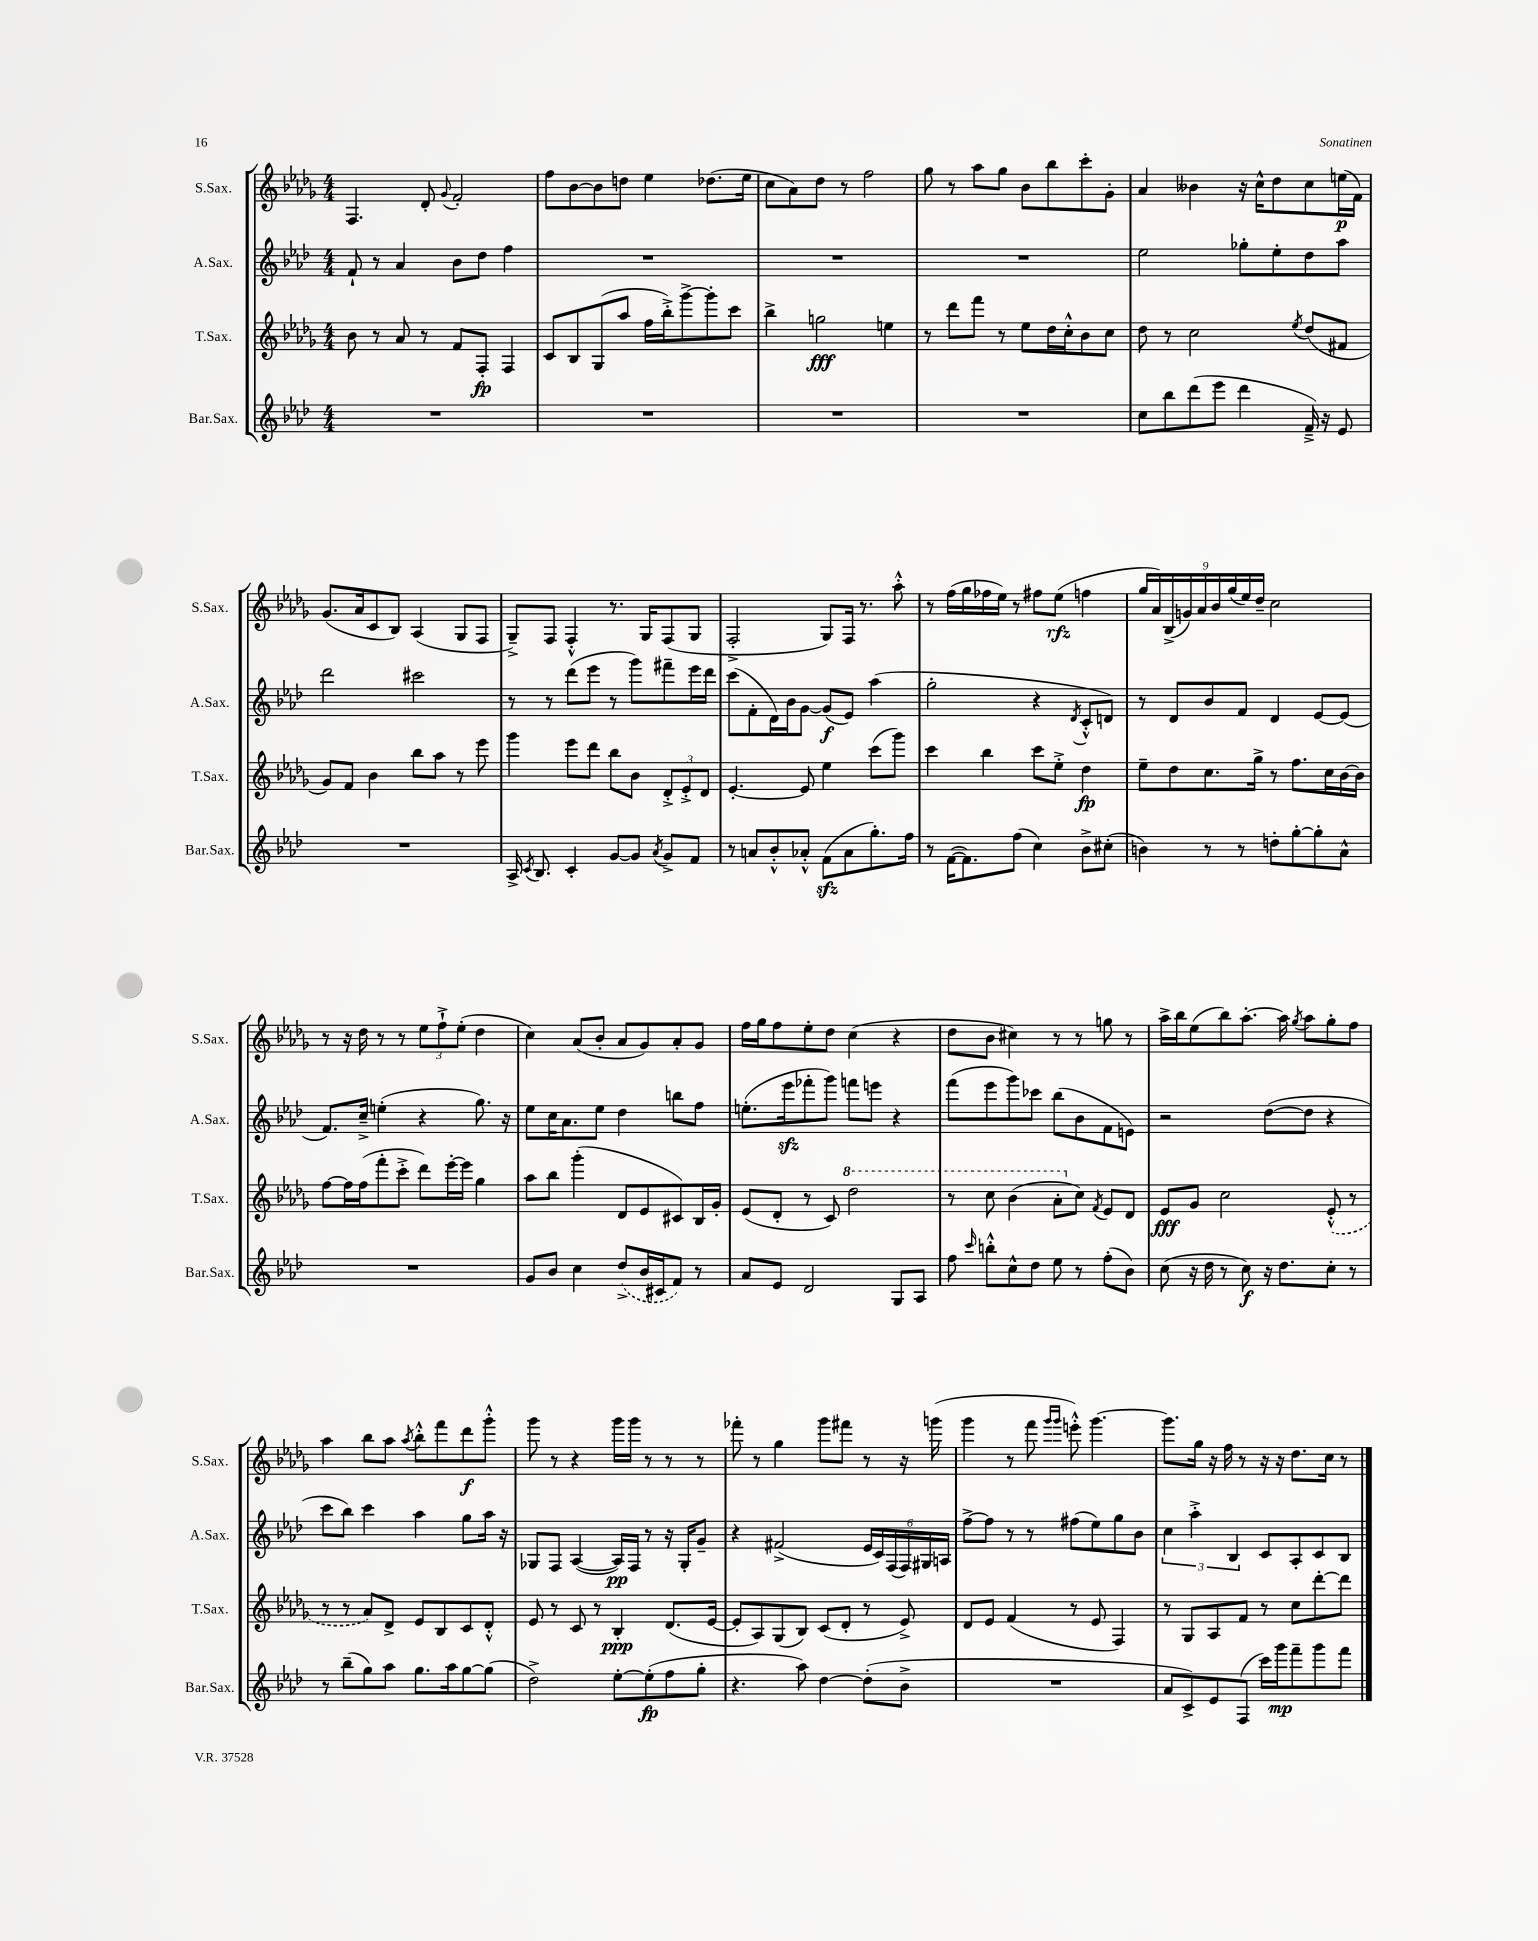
<<
\new StaffGroup <<
\new Staff = "s0" \with { instrumentName = "S.Sax." shortInstrumentName = "S.Sax." } {
    \clef treble \key des \major \numericTimeSignature \time 4/4
    \autoBeamOff f4. des'8-. \appoggiatura { ges'8 } f'2-. |
    f''8[ bes'8~ bes'8 d''8] ees''4 des''8.[( ees''16] |
    c''8[ aes'8) des''8] r8 f''2 |
    ges''8 r8 aes''8[ ges''8] bes'8[ bes''8 c'''8-. ges'8]-. |
    aes'4 beses'4 r16 c''16[-^ des''8 c''8 e''16\p( f'16]) |
    ges'8.[( aes'16 c'8 bes8]) aes4( ges8[ f8] |
    ges8[--->) f8] f4-.-^ r8. ges16[ f8( ges8] |
    f2-.-> ges8[) f16] r8. aes''8-.-^ |
    r8 f''16[( ges''16 fes''16 ees''16]) r8 fis''8[ ees''8]\rfz( f''4 |
    \tuplet 9/8 { ges''16[ aes'16) bes16->( g'16) aes'16 bes'16 ges''16( ees''16) des''16]-- } c''2 |
    r8 r16 des''16 r8 r8 \tuplet 3/2 { ees''8[ f''8-!-> ees''8]-.( } des''4 |
    c''4) aes'8[( bes'8]-. aes'8[ ges'8) aes'8-. ges'8] |
    f''16[ ges''16 f''8 ees''8-. des''8] c''4( r4 |
    des''8[ bes'8] cis''4) r8 r8 g''8 r8 |
    aes''16[-> bes''16 ees''8( bes''8) aes''8.]~-. aes''16 \acciaccatura { ges''8 } aes''8[ ges''8-. f''8] |
    aes''4 bes''8[ aes''8] \acciaccatura { aes''8 } bes''8[-.-^ f'''8 des'''8\f ges'''8]-.-^ |
    ges'''8 r8 r4 ges'''16[ ges'''16] r8 r8 r8 |
    fes'''8-. r8 ges''4 ges'''8[ fis'''8] r8 r16 g'''16( |
    ges'''4 r8 f'''8 \grace { ges'''16[ ges'''16] } e'''8-.-^) ges'''4.~ |
    ges'''8.[ ges''16] r16 f''16 r8 r16 r16 des''8.[ c''16] r8 \bar "|." |
}
\new Staff = "s1" \with { instrumentName = "A.Sax." shortInstrumentName = "A.Sax." } {
    \clef treble \key aes \major \numericTimeSignature \time 4/4
    \autoBeamOff f'8-! r8 aes'4 bes'8[ des''8] f''4 |
    R1 |
    R1 |
    R1 |
    ees''2 ges''8[-. ees''8-. des''8 aes''8] |
    des'''2 cis'''2 |
    r8 r8 des'''8[( ees'''8] r8 g'''8[) fis'''8-- ees'''16 des'''16] |
    c'''8[( f'8-. des'16) bes'16 g'8]~ g'8[\f( ees'8]) aes''4( |
    g''2-. r4 \acciaccatura { des'8 } c'8[-.-^ d'8]) |
    r8 des'8[ bes'8 f'8] des'4 ees'8[~ ees'8]( |
    f'8.[) c''16]---> e''4-.( r4 g''8.) r16 |
    ees''8[ c''16 aes'8. ees''8] des''4 b''8[ f''8] |
    e''8.[-.( ees'''16\sfz fes'''8-. g'''8]) f'''8[ e'''8] r4 |
    f'''8[( ees'''8 g'''8) ces'''8] bes''8[( bes'8 f'8 e'8]) |
    r2 des''8[~( des''8] r4 |
    c'''8[ bes''8]) c'''4 aes''4 g''8[ aes''16] r16 |
    ges8[ f8] aes4~( aes16[\pp) f16] r8 r16 ges16[-. g'8]-- |
    r4 fis'2->( \tuplet 6/4 { ees'16[ c'16) f16( f16) gis16 a16] } |
    f''8[~-> f''8] r8 r8 fis''8[( ees''8) g''8 bes'8] |
    \tuplet 3/2 { c''4 aes''4-.-> bes4 } c'8[ aes8-. c'8 bes8] \bar "|." |
}
\new Staff = "s2" \with { instrumentName = "T.Sax." shortInstrumentName = "T.Sax." } {
    \clef treble \key des \major \numericTimeSignature \time 4/4
    \autoBeamOff bes'8 r8 aes'8 r8 f'8[ f8]-.\fp f4 |
    c'8[ bes8 ges8( aes''8] f''16[ bes''16-.->) ges'''8~-> ges'''8-. c'''8] |
    bes''4-> g''2\fff e''4 |
    r8 des'''8[ f'''8] r8 ees''8[ des''16 c''16-.-^ bes'8 c''8] |
    des''8 r8 c''2 \acciaccatura { ees''8 } des''8[( fis'8] |
    ges'8[) f'8] bes'4 bes''8[ aes''8] r8 ees'''8 |
    ges'''4 ees'''8[ des'''8] bes''8[ bes'8] \tuplet 3/2 { des'8[-.-> ees'8-.-> des'8] } |
    ees'4.~-. ees'8 ees''4 c'''8[( ges'''8]) |
    c'''4 bes''4 c'''8[ ees''8]-.-> des''4\fp |
    ees''8[-- des''8 c''8. ges''16]-> r8 f''8.[ c''16 bes'16~ bes'16] |
    f''8[~ f''16 f''16( f'''8-. c'''8]-.-> des'''8[) ees'''16~-. ees'''16] ges''4 |
    aes''8[ bes''8] ges'''4-.( des'8[ ees'8 cis'8) bes16 ges'16]-. |
    ees'8[( des'8]-. r8 c'8) \ottava #1 des'''2 |
    r8 c'''8 bes''4( aes''8[-. \ottava #0 c''8]) \acciaccatura { f'8 } ees'8[ des'8] |
    ees'8[\fff ges'8] c''2 \once \slurDashed ees'8-.-^( r8 |
    r8 r8 aes'8[) des'8]-> ees'8[ bes8 c'8 des'8]-.-^ |
    ees'8 r8 c'8 r8 bes4-.\ppp des'8.[( ees'16]~ |
    ees'8[-. aes8) ges8( bes8]) c'8[( des'8]-. r8 ees'8->) |
    des'8[ ees'8] f'4( r8 ees'8 f4) |
    r8 ges8[ aes8 f'8] r8 c''8[ des'''8~-. des'''8] \bar "|." |
}
\new Staff = "s3" \with { instrumentName = "Bar.Sax." shortInstrumentName = "Bar.Sax." } {
    \clef treble \key aes \major \numericTimeSignature \time 4/4
    \autoBeamOff R1 |
    R1 |
    R1 |
    R1 |
    c''8[ bes''8 des'''8( ees'''8] des'''4 f'16--->) r16 ees'8 |
    R1 |
    aes16-> \acciaccatura { c'8 } bes8. c'4-. g'8[~ g'8] \acciaccatura { aes'8 } g'8[-> f'8] |
    r8 a'8[ bes'8-.-^ aes'8]-.-^ f'8[\sfz( aes'8 g''8.-.) f''16] |
    r8 f'16[~( f'8.) f''8]( c''4) bes'8[-> cis''8]-.( |
    b'4) r8 r8 d''8[-. g''8~-. g''8-. aes'8]-^ |
    R1 |
    g'8[ bes'8] c''4 \once \slurDashed des''8[->( bes'16 cis'16 f'8]) r8 |
    aes'8[ ees'8] des'2 g8[ aes8] |
    f''8 \grace { c'''16 } b''8[-.-^ c''8-^ des''8] ees''8 r8 f''8[-.( bes'8]) |
    c''8( r16 des''16 r8 c''8\f) r16 des''8.[ c''8]-. r8 |
    r8 bes''8[--( g''8) aes''8] g''8.[ aes''16 g''8~ g''8]( |
    des''2->) ees''8[~-. ees''8-.\fp( f''8 g''8]-. |
    r4. aes''8) des''4~ des''8[-.( bes'8]-> |
    R1 |
    aes'8[ c'8->) ees'8 f8]( c'''16[) g'''16\mp f'''8-- g'''8 f'''8] \bar "|." |
}
>>
>>
\layout { \context { \Score \remove "Bar_number_engraver" } }
